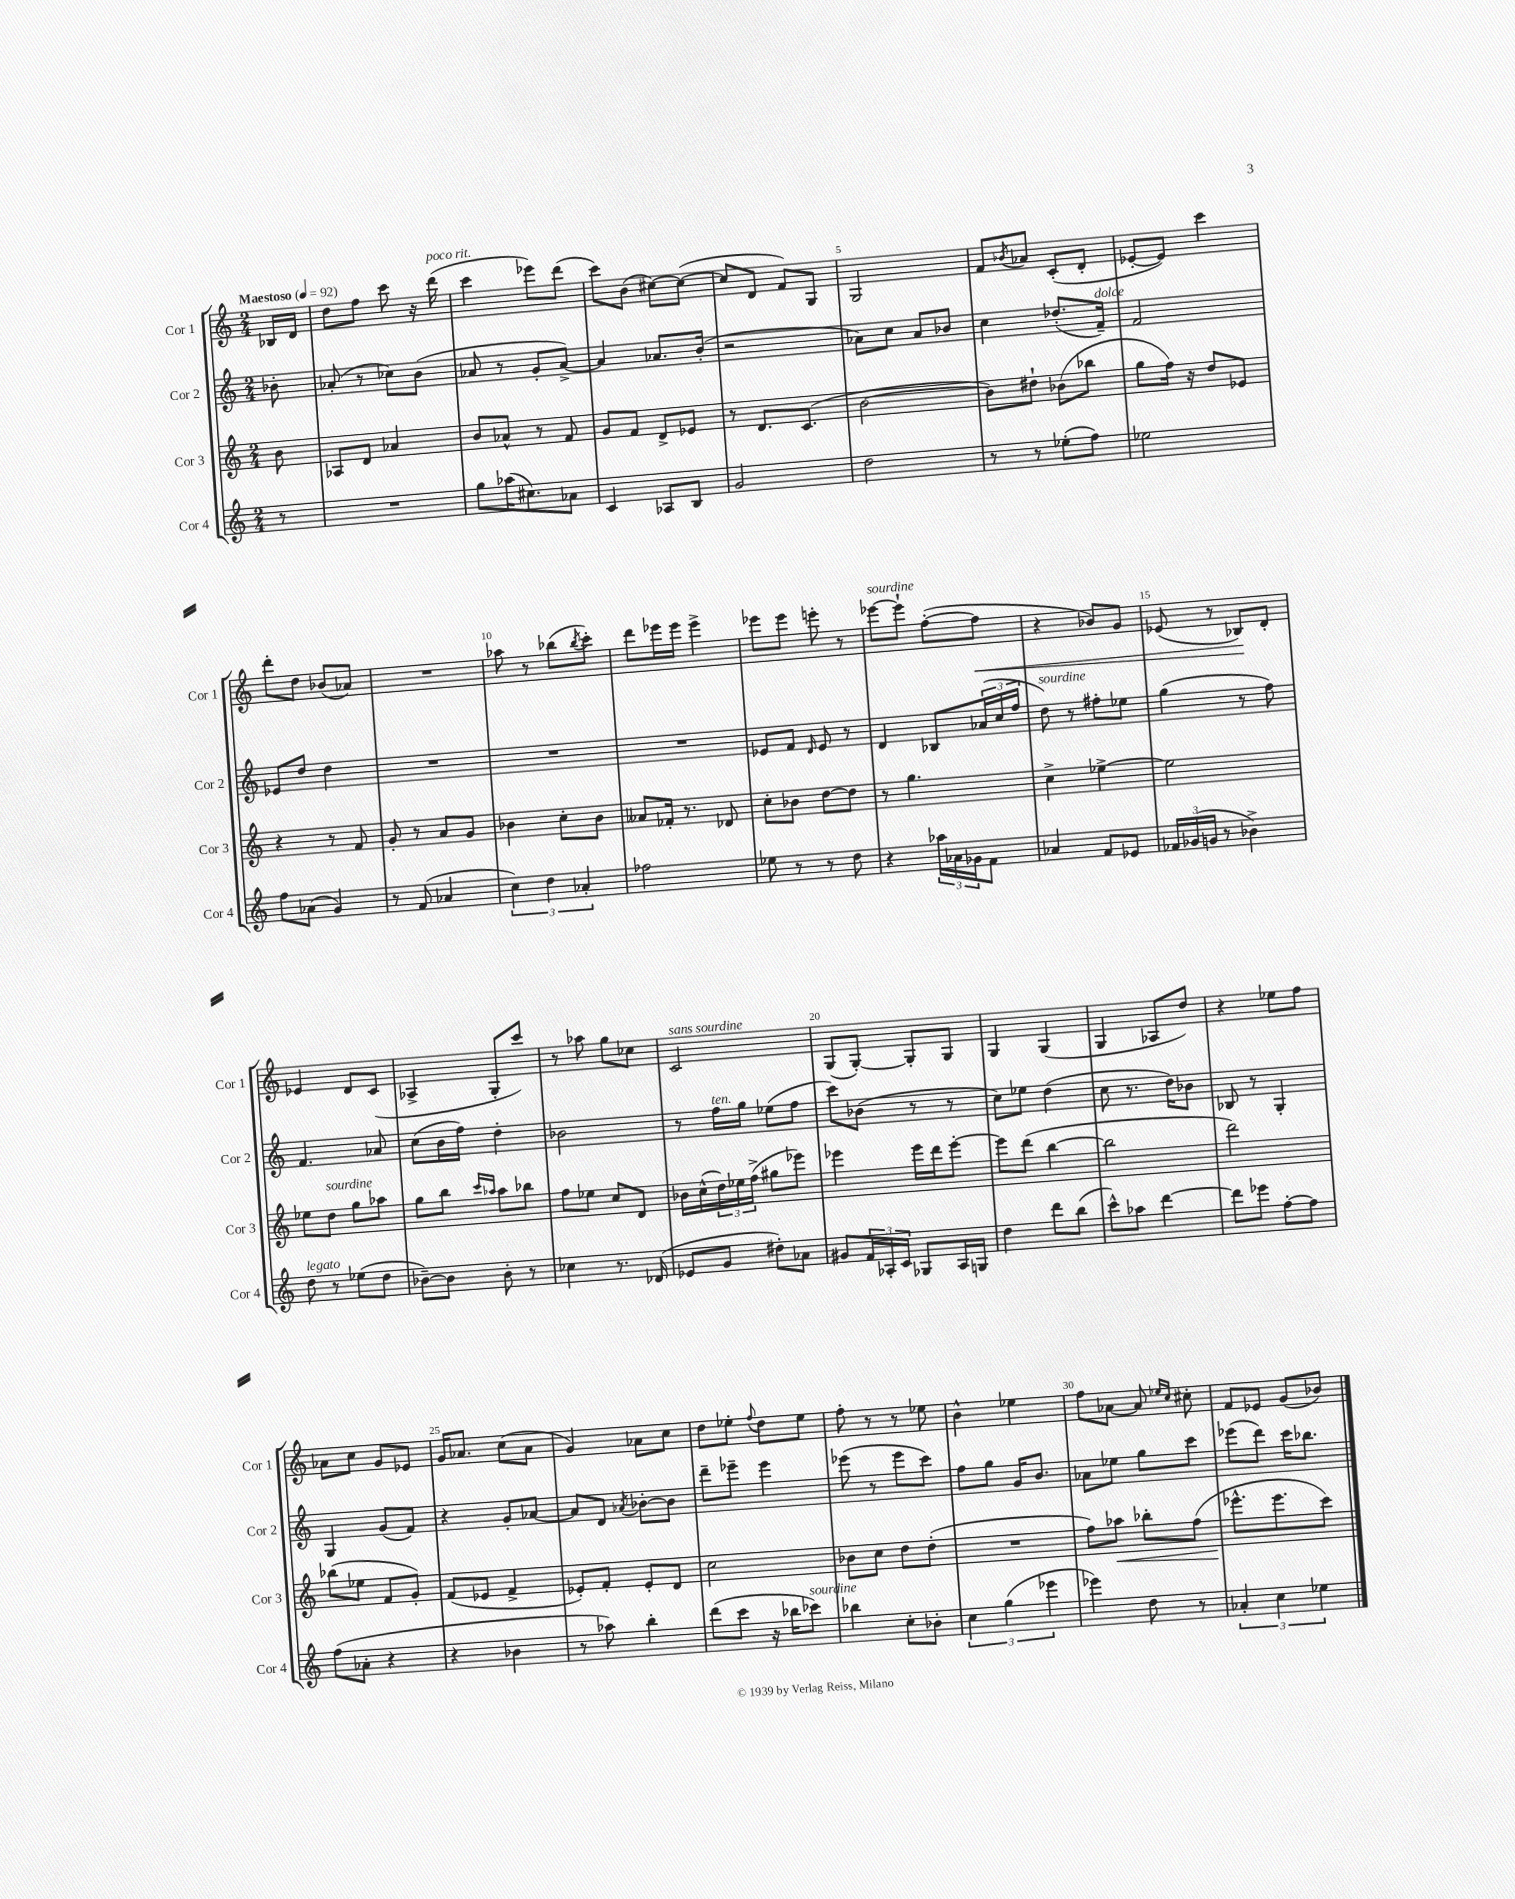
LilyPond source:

<<
\new StaffGroup <<
\new Staff = "s0" \with { instrumentName = "Cor 1" shortInstrumentName = "Cor 1" } {
    \clef treble \key c \major \numericTimeSignature \time 2/4 \partial 8 \tempo "Maestoso" 4 = 92
    bes16 d'16 |
    d''8 f''8 c'''8 r16 d'''16^\markup { \italic "poco rit." }( |
    c'''4 ees'''8) d'''8( |
    c'''8) b'8( cis''8~) cis''8~( |
    cis''8 d'8 f'8) g8 |
    g2 |
    f'8 \acciaccatura { bes'8 } aes'8 c'8-.( d'8-. |
    ees'8~-. ees'8) c'''4 |
    d'''8-. d''8 bes'8( aes'8) |
    R2 |
    aes''8 r8 bes''8( \acciaccatura { bes''8 } c'''8-.) |
    d'''8 ees'''16 ees'''16 ees'''4-> |
    ees'''8 ees'''8 e'''8-. r8 |
    ees'''8~^\markup { \italic "sourdine" } ees'''8-! f''8~-.( f''8\< |
    r4 bes'8) g'8 |
    ees'8( r8 bes8\!) d'8-. |
    ees'4 d'8 c'8( |
    aes4-> g8-. c'''8) |
    r8 aes''8 g''8 ces''8 |
    c'2^\markup { \italic "sans sourdine" } |
    g8( g8~-.) g8-. g8 |
    g4 g4( |
    g4 aes8 d''8) |
    r4 ees''8 f''8 |
    aes'8 c''8 g'8 ees'8 |
    g'16 aes'8. c''8( aes'8 |
    g'4) aes'8 c''8 |
    d''8 ees''8-. \appoggiatura { f''8 } d''8 ees''8 |
    f''8-. r8 r8 ees''8 |
    b'4-^ ees''4 |
    f''8 aes'8~ aes'8 \grace { ees''16 c''16 } cis''8-. |
    f'8 ees'8 g'8( bes'8) \bar "|." |
}
\new Staff = "s1" \with { instrumentName = "Cor 2" shortInstrumentName = "Cor 2" } {
    \clef treble \key c \major \numericTimeSignature \time 2/4 \partial 8
    bes'8-. |
    aes'8-.( r8 ces''8) b'8( |
    aes'8 r8 g'8-. aes'8~->) |
    aes'4 aes'8. b'16-.( |
    r2 |
    aes'8) c''8 aes'8 bes'8 |
    c''4 des''8.-.( f'16--^\markup { \italic "dolce" }) |
    f'2 |
    ees'8 d''8 d''4 |
    R2 |
    R2 |
    R2 |
    ees'8 f'8 \grace { d'16 } ees'8 r8 |
    d'4 bes8 \tuplet 3/2 { aes'16( c''16 f''16 } |
    d''8^\markup { \italic "sourdine" }) r8 fis''8-. ees''8 |
    g''4( r8 f''8) |
    f'4. aes'8 |
    c''8( b'16 f''16) d''4-. |
    bes'2 |
    r8 f''16^\markup { \italic "ten." } g''16 ees''8( f''8 |
    c'''8) bes'8( r8 r8 |
    c''8) ees''8 d''4( |
    c''8 r8. d''16) bes'8 |
    bes8 r8 g4-. |
    g4 g'8( f'8) |
    r4 g'8-. aes'8~ |
    aes'8 d'8 \acciaccatura { aes'8 } bes'8~-. bes'8 |
    d'''8-- ees'''8-- ees'''4 |
    ees'''8( r8 ees'''8 c'''8) |
    f''8 g''8 g'16 b'8. |
    aes'8 ees''8 g''8 c'''8 |
    ees'''8( d'''8) c'''16 bes''8. \bar "|." |
}
\new Staff = "s2" \with { instrumentName = "Cor 3" shortInstrumentName = "Cor 3" } {
    \clef treble \key c \major \numericTimeSignature \time 2/4 \partial 8
    b'8 |
    aes8 d'8 aes'4 |
    b'8 aes'8-^ r8 f'8 |
    g'8 f'8 d'8-> ees'8 |
    r8 d'8. c'8.( |
    b'2~ |
    b'8) dis''8-! bes'8( bes''8 |
    g''8 f''16) r16 d''8 ees'8 |
    r4 r8 f'8 |
    g'8-. r8 a'8 g'8 |
    bes'4 c''8-. bes'8 |
    aeses'8 fes'16-. r8. des'8 |
    c''8-. bes'8 d''8~ d''8 |
    r8 g''4. |
    c''4-> ees''4~-> |
    ees''2 |
    ees''8 d''8^\markup { \italic "sourdine" } g''8 aes''8 |
    g''8 b''8 \grace { c'''16 aes''16 } aes''8 bes''8 |
    f''8 ees''8 c''8 d'8 |
    bes'16 c''16-^( \tuplet 3/2 { d''16) ees''16 f''16->( } gis''8 ees'''8) |
    ees'''4 ees'''16 d'''16 ees'''8~-. |
    ees'''8 d'''8( b''4~ |
    b''2 |
    d'''2) |
    bes''8( ees''8 f'8 g'8-.) |
    f'8( ees'8 f'4-> |
    ees'8-.) f'8-. ees'8-. d'8 |
    c''2 |
    bes'8 c''8 d''8 d''8-.( |
    R2 |
    f''8) aes''8\< bes''8-. f''8( |
    ees'''8.-^\! ees'''8. c'''8) \bar "|." |
}
\new Staff = "s3" \with { instrumentName = "Cor 4" shortInstrumentName = "Cor 4" } {
    \clef treble \key c \major \numericTimeSignature \time 2/4 \partial 8
    r8 |
    R2 |
    g''8 aes''16( cis''8.) aes'8 |
    c'4 aes8 b8 |
    g'2 |
    d''2 |
    r8 r8 ees''8-.( f''8) |
    ees''2 |
    f''8 aes'8( g'4) |
    r8 f'8( aes'4 |
    \tuplet 3/2 { c''4) d''4 aes'4-. } |
    fes''2 |
    ees''8 r8 r8 d''8 |
    r4 \tuplet 3/2 { aes''16 aes'16 ges'16 } f'8 |
    aes'4 f'8 ees'8 |
    \tuplet 3/2 { fes'16 ges'16( g'16 } r8 bes'4->) |
    d''8^\markup { \italic "legato" } r8 ees''8( d''8 |
    bes'8~--) bes'8 bes'8-. r8 |
    ces''4 r8. des'16( |
    ees'8 g'8 dis''8-.) aes'8 |
    gis'8 \tuplet 3/2 { f'16 aes16-. c'16 } ges8 aes16 g16 |
    d''4 d'''8 b''8( |
    c'''8-^) aes''8 d'''4~ |
    d'''8 ees'''8 f''8~-. f''8 |
    f''8( aes'8-. r4 |
    r4 bes'4 |
    r8 aes''8) b''4-. |
    d'''8( c'''8 r16 bes''16 ces'''8^\markup { \italic "sourdine" }) |
    bes''4 c''8-. bes'8-. |
    \tuplet 3/2 { c''4 g''4( ees'''4 } |
    ees'''4) d''8 r8 |
    \tuplet 3/2 { aes'4-. c''4 ees''4 } \bar "|." |
}
>>
>>
\layout { \context { \Score \override BarNumber.break-visibility = ##(#f #t #t) barNumberVisibility = #(every-nth-bar-number-visible 5) } }
